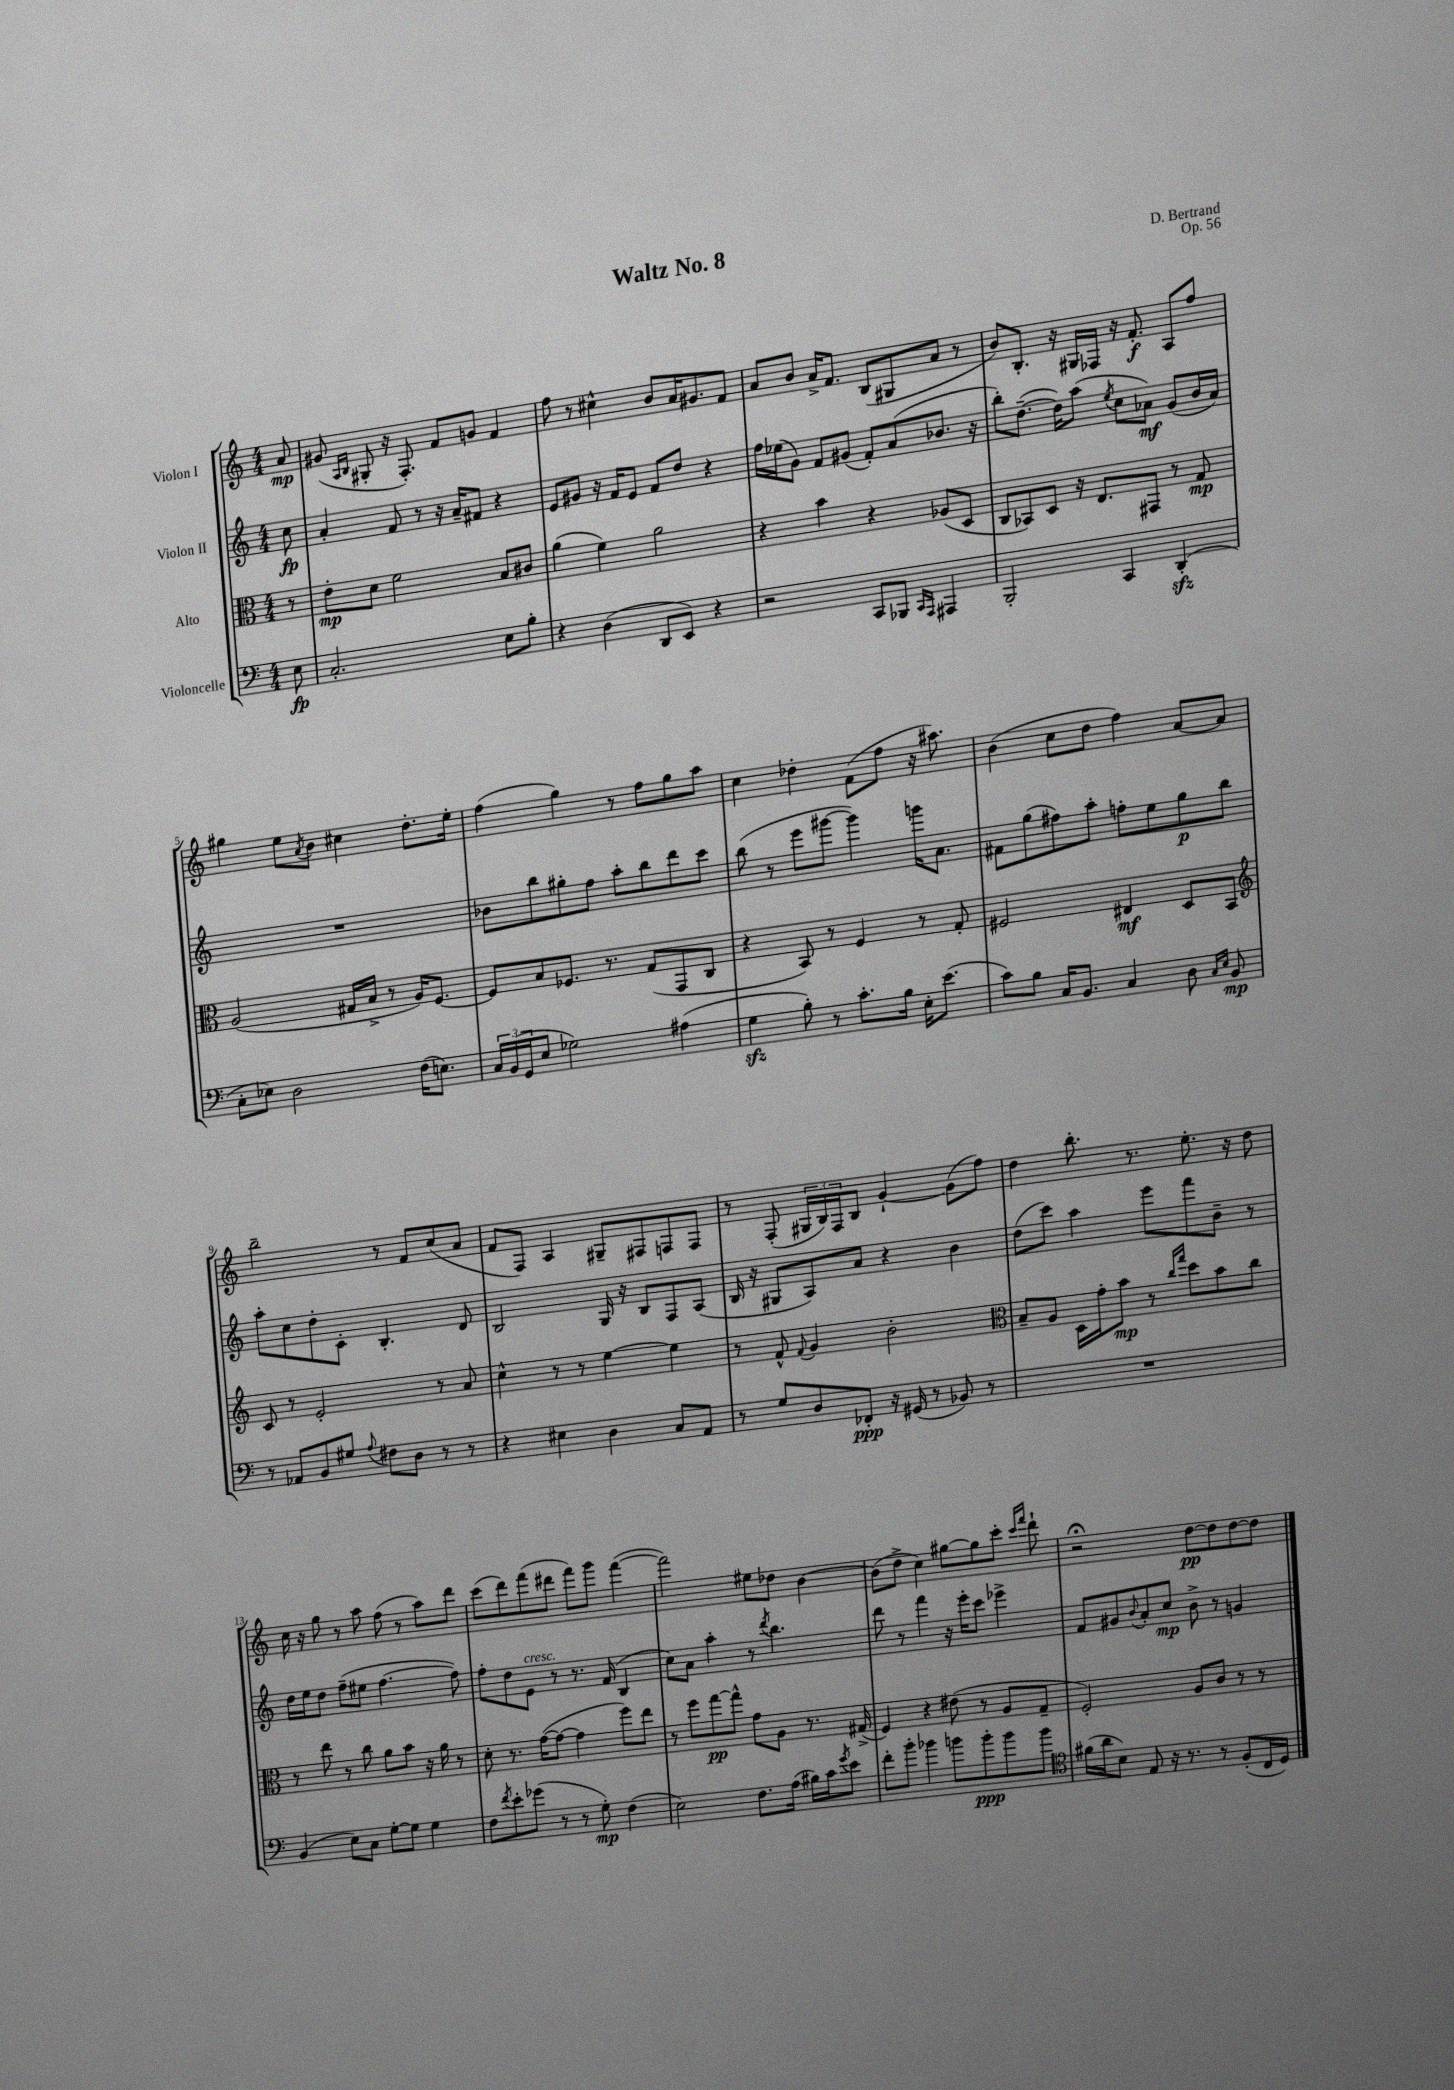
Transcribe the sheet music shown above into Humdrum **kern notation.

**kern	**dynam	**kern	**dynam	**kern	**dynam	**kern	**dynam
*part4	*part4	*part3	*part3	*part2	*part2	*part1	*part1
*staff4	*staff4	*staff3	*staff3	*staff2	*staff2	*staff1	*staff1
*I"Violoncelle	*	*I"Alto	*	*I"Violon II	*	*I"Violon I	*
*clefF4	*	*clefC3	*	*clefG2	*	*clefG2	*
*k[]	*	*k[]	*	*k[]	*	*k[]	*
*M4/4	*	*M4/4	*	*M4/4	*	*M4/4	*
=	=	=	=	=	=	=	=
8E\	fp	8r	.	8cc\	fp	8a/	mp
=1	=1	=1	=1	=1	=1	=1	=1
2.C'/	.	8e'\L	mp	4a'/	.	(8g#X/	.
.	.	.	.	.	.	16qqA/LL	.
.	.	.	.	.	.	16qqB/JJ	.
.	.	8d\J	.	.	.	8G#X'/	.
.	.	2f\	.	8f/	.	16r	.
.	.	.	.	.	.	8.F'/)	.
.	.	.	.	8r	.	.	.
.	.	.	.	16r	.	8f/L	.
.	.	.	.	16a~/KL	.	.	.
.	.	.	.	8f#X/J	.	8gn/J	.
8E\L	.	8B/L	.	4r	.	4f/	.
8B'\J	.	8c#X/J	.	.	.	.	.
=2	=2	=2	=2	=2	=2	=2	=2
4r	.	(4a\	.	8e/L	.	8ff\	.
.	.	.	.	8g#X/J	.	8r	.
(4D\	.	4f\)	.	16r	.	4cc#X^^\	.
.	.	.	.	16f/KL	.	.	.
.	.	.	.	8e/J	.	.	.
8DD/L	.	2a\	.	8f/L	.	8b/L	.
8EE/J)	.	.	.	8dd/J	.	16a/K	.
.	.	.	.	.	.	8.g#X/	.
4r	.	.	.	4r	.	.	.
.	.	.	.	.	.	8f/J	.
=3	=3	=3	=3	=3	=3	=3	=3
2r	.	4r	.	16ff\LL	.	8a/L	.
.	.	.	.	(16ee-X\J	.	.	.
.	.	.	.	8g\J)	.	8b/J	.
.	.	4b\	.	8f/L	.	16a^/KL	.
.	.	.	.	.	.	8.f/J	.
.	.	.	.	(8g#X/J	.	.	.
8CC/L	.	4r	.	8f'/L)	.	(8B/L	.
8BBB-X/J	.	.	.	(8a/	.	8G#X/	.
16qqCC/LL	.	.	.	.	.	.	.
16qqAAA/JJ	.	.	.	.	.	.	.
4AAA#X/	.	(8A-X/L	.	8.b-X/J	.	8a/J	.
.	.	8D/J	.	.	.	8r	.
.	.	.	.	16r	.	.	.
=4	=4	=4	=4	=4	=4	=4	=4
2BBB'/	.	8C/L	.	8bb'\L)	.	8b/L)	.
.	.	8BB-X/)	.	([8.dd~\J	.	8.B'/J	.
.	.	8D/J	.	.	.	.	.
.	.	.	.	16dd\KL])	.	16r	.
.	.	16r	.	(8aa\J	.	16G#X/LL	.
.	.	8.E/L	.	.	.	16F-X/JJ	.
.	.	.	.	8qee/	.	.	.
4CC/	.	.	.	8cc\L	.	16r	.
.	.	.	.	.	.	8.f'/	f
.	.	8GG#X/J	.	8a-X\J)	mf	.	.
(4DDzz'/	.	8r	.	(8g/L	.	8A/L	.
.	.	8G/	mp	16b/L	.	8ff/J	.
.	.	.	.	16a-/JJ)	.	.	.
!!LO:LB:g=z
=5	=5	=5	=5	=5	=5	=5	=5
8C'\L	.	(2A/	.	1r	.	4gg#X\	.
8E-X\J)	.	.	.	.	.	.	.
2D\	.	.	.	.	.	8ee\L	.
.	.	.	.	.	.	8qa/	.
.	.	.	.	.	.	8b\J	.
.	.	16G#X/LL	.	.	.	4cc#X\	.
.	.	16B^/JJ	.	.	.	.	.
.	.	8r	.	.	.	.	.
(16F\KL	.	16A/KL)	.	.	.	8.dd'\L	.
8.En\J)	.	[8.F/J	.	.	.	.	.
.	.	.	.	.	.	16ee'\Jk	.
=6	=6	=6	=6	=6	=6	=6	=6
24C/LL	.	8F/L]	.	8b-X\L	.	(4ff\	.
(24BB/	.	.	.	.	.	.	.
24GG/J	.	.	.	.	.	.	.
8E/J	.	8B/	.	8bb\	.	.	.
2G-X\)	.	8.F-X/J	.	8gg#X'\	.	4gg\)	.
.	.	.	.	8ff\J	.	.	.
.	.	8.r	.	.	.	.	.
.	.	.	.	8aa'\L	.	8r	.
.	.	(8G/L	.	8bb\	.	8ff\L	.
(4A#X\	.	8GG/	.	8ddd\	.	8gg\	.
.	.	8C/J	.	8ccc\J	.	8aa\J	.
=7	=7	=7	=7	=7	=7	=7	=7
4Gzz\	.	4r	.	(8bb\	.	4cc\	.
.	.	.	.	8r	.	.	.
8B'\)	.	8BB/)	.	8eee\L	.	4dd-X'\	.
8r	.	8r	.	[8ggg#X\J	.	.	.
8.c'\L	.	4F/	.	4ggg#\])	.	(8f\L	.
.	.	.	.	.	.	8ff\J	.
16B\Jk	.	.	.	.	.	.	.
16E'\KL	.	8r	.	16gggn\KL	.	16r	.
(8.e\J	.	.	.	8.a\J	.	8.aa#X\)	.
.	.	8G'/	.	.	.	.	.
=8	=8	=8	=8	=8	=8	=8	=8
8c\L)	.	2F#X/	.	8f#X\L	.	(4b\	.
8B\J	.	.	.	(8gg\	.	.	.
16C/KL	.	.	.	8ff#X\)	.	8cc\L	.
8.BB/J	.	.	.	.	.	.	.
.	.	.	.	8aa'\J	.	8dd\J	.
4C/	.	4E#X/	mf	8ffn'\L	.	4ff\)	.
.	.	.	.	8ee\	.	.	.
8D\	.	8D/L	.	8gg\	p	[8a/L	.
16qqC/LL	.	.	.	.	.	.	.
16qqE/JJ	.	.	.	.	.	.	.
8BB/	mp	8BB/J	.	8bb\J	.	8a/J]	.
!!LO:LB:g=z
=9	=9	=9	=9	=9	=9	=9	=9
*	*	*clefG2	*	*	*	*	*
8r	.	8c/	.	8aa'\L	.	2bb~\	.
8AA-X/L	.	8r	.	8cc\	.	.	.
8BB/	.	2e'/	.	8dd'\	.	.	.
8G#X/J	.	.	.	8c'\J	.	.	.
8qqA/	.	.	.	.	.	.	.
8F#X\L	.	.	.	4.B'/	.	8r	.
8D\J	.	.	.	.	.	8f/L	.
8r	.	8r	.	.	.	(8cc/	.
8r	.	8a/	.	8d/	.	8a/J	.
=10	=10	=10	=10	=10	=10	=10	=10
4r	.	4cc^^\	.	2B/	.	8f/L	.
.	.	.	.	.	.	8F/J)	.
4E#X\	.	8r	.	.	.	4A/	.
.	.	8r	.	.	.	.	.
4D\	.	[4ee\	.	16G/	.	8G#X~/L	.
.	.	.	.	16r	.	.	.
.	.	.	.	8B/L	.	8F#X/	.
8C/L	.	4ee\]	.	8F/	.	8Fn/	.
8AA/J	.	.	.	(8A/J	.	8F/J	.
=11	=11	=11	=11	=11	=11	=11	=11
8r	.	8r	.	16B/	.	8r	.
.	.	.	.	16r	.	.	.
8G/L	.	8f^^/	.	8G#X/L	.	(8F'/	.
.	.	8qqf/	.	.	.	.	.
8D/	.	4g/	.	8A/)	.	24G#X/LL	.
.	.	.	.	.	.	24B/)	.
.	.	.	.	.	.	24F/J	.
8FF-X'/J	ppp	.	.	8a/J	.	8B/J	.
16r	.	2b'\	.	4r	.	[4g`/	.
(16GG#X/	.	.	.	.	.	.	.
8r	.	.	.	.	.	.	.
8BB-X/)	.	.	.	4b\	.	(8g\L]	.
8r	.	.	.	.	.	8ff\J)	.
=12	=12	=12	=12	=12	=12	=12	=12
*	*	*clefC3	*	*	*	*	*
1r	.	8B~/L	.	(8dd\L	.	4dd\	.
.	.	8A/J	.	8ccc\J)	.	.	.
.	.	16D\LL	.	4aa\	.	8.bb'\	.
.	.	16g'\J	.	.	.	.	.
.	.	8b\J	mp	.	.	.	.
.	.	.	.	.	.	8.r	.
.	.	8r	.	8eee\L	.	.	.
.	.	16qqcc/LL	.	.	.	.	.
.	.	16qqgg/JJ	.	.	.	.	.
.	.	8dd\L	.	8fff\	.	8.ee'\	.
.	.	8b\	.	8b~\J	.	.	.
.	.	.	.	.	.	16r	.
.	.	8cc\J	.	8r	.	8dd\	.
!!LO:LB:g=z
=13	=13	=13	=13	=13	=13	=13	=13
(4BB/	.	8r	.	16dd\LL	.	16cc\	.
.	.	.	.	16ee\J	.	16r	.
.	.	8ee\	.	8dd\J	.	8gg\	.
8E\L)	.	8r	.	(8ff~\L	.	8r	.
8C\J	.	8cc\	.	8ee#X\J	.	8aa\	.
[8G'\L	.	8a\L	.	[4.ff\	.	(8ff\	.
8G\J]	.	8b\J	.	.	.	8r	.
4G\	.	16r	.	.	.	8aa\L)	.
.	.	16a\	.	.	.	.	.
.	.	8r	.	8ff\])	.	8ddd\J	.
=14	=14	=14	=14	=14	=14	=14	=14
8F\L	.	8d'\	.	8ff'\L	.	(8ccc\L	.
8qf/	.	.	.	.	.	.	.
8e'\	.	8.r	.	8dd\	.	8ddd\)	.
!	!	!	!	!LO:TX:a:i:t=cresc.	!	!	!
(8g-X\J	.	.	.	8e\J	.	(8fff\	.
.	.	([16g\KL	.	.	.	.	.
8r	.	8g\J_	.	8r	.	8ddd#X\J	.
8r	.	4g\]	.	8.r	.	8fff\L)	.
8G'\)	mp	.	.	.	.	8ggg\J	.
.	.	.	.	(16f/	.	.	.
(4F\	.	8ff\L)	.	4B/	.	([4fff\	.
.	.	8ee\J	.	.	.	.	.
=15	=15	=15	=15	=15	=15	=15	=15
2E\)	.	8r	.	8cc\L)	.	2fff\])	.
.	.	8ff\L	.	8a\J	.	.	.
.	.	[8gg\	pp	4aa'\	.	.	.
.	.	8gg^^\J]	.	.	.	.	.
8.F\L	.	8g\L	.	8r	.	8ee#X\L	.
.	.	.	.	8qddd/	.	.	.
.	.	8A\J	.	4.bb\	.	8dd-X\J	.
(16A\Jk	.	.	.	.	.	.	.
16B#X\LL)	.	8.r	.	.	.	[4b\	.
16c\J	.	.	.	.	.	.	.
8qg/	.	.	.	.	.	.	.
8e\J	.	.	.	.	.	.	.
.	.	(16G#X^/	.	.	.	.	.
=16	=16	=16	=16	=16	=16	=16	=16
8f'\L	.	4F/)	.	8ddd\	.	(8b\L]	.
8b'\J	.	.	.	8r	.	8dd^\J	.
4b-X\	.	4r	.	4fff\	.	4cc\)	.
8bn\L	.	(8e#X\	.	16r	.	[8gg#X\L	.
.	.	.	.	16eee'\KL	.	.	.
8b'\	ppp	8r	.	8ccc\J	.	8gg#\]	.
8b\	.	8A/L	.	4eee-X^\	.	8ccc'\J	.
.	.	.	.	.	.	16qqccc/LL	.
.	.	.	.	.	.	16qqfff/JJ	.
8b\J	.	8G~/J	.	.	.	8ddd`\	.
=17	=17	=17	=17	=17	=17	=17	=17
*clefC4	*	*	*	*	*	*	*
(16f#X\LL	.	2F'/)	.	8f/L	.	2r;<	.
16a\J	.	.	.	.	.	.	.
8B\J)	.	.	.	8g#X/	.	.	.
.	.	.	.	8qqb/	.	.	.
8E/	.	.	.	8a'/	.	.	.
16r	.	.	.	8cc/J	mp	.	.
8.r	.	.	.	.	.	.	.
.	.	8A/L	.	8b^\	.	[8dd\L	pp
8r	.	8c/J	.	8r	.	8dd\]	.
(8F'/L	.	8r	.	4gn/	.	[8dd\	.
16C/L	.	8r	.	.	.	8dd\J]	.
16D/JJ)	.	.	.	.	.	.	.
==	==	==	==	==	==	==	==
*-	*-	*-	*-	*-	*-	*-	*-
